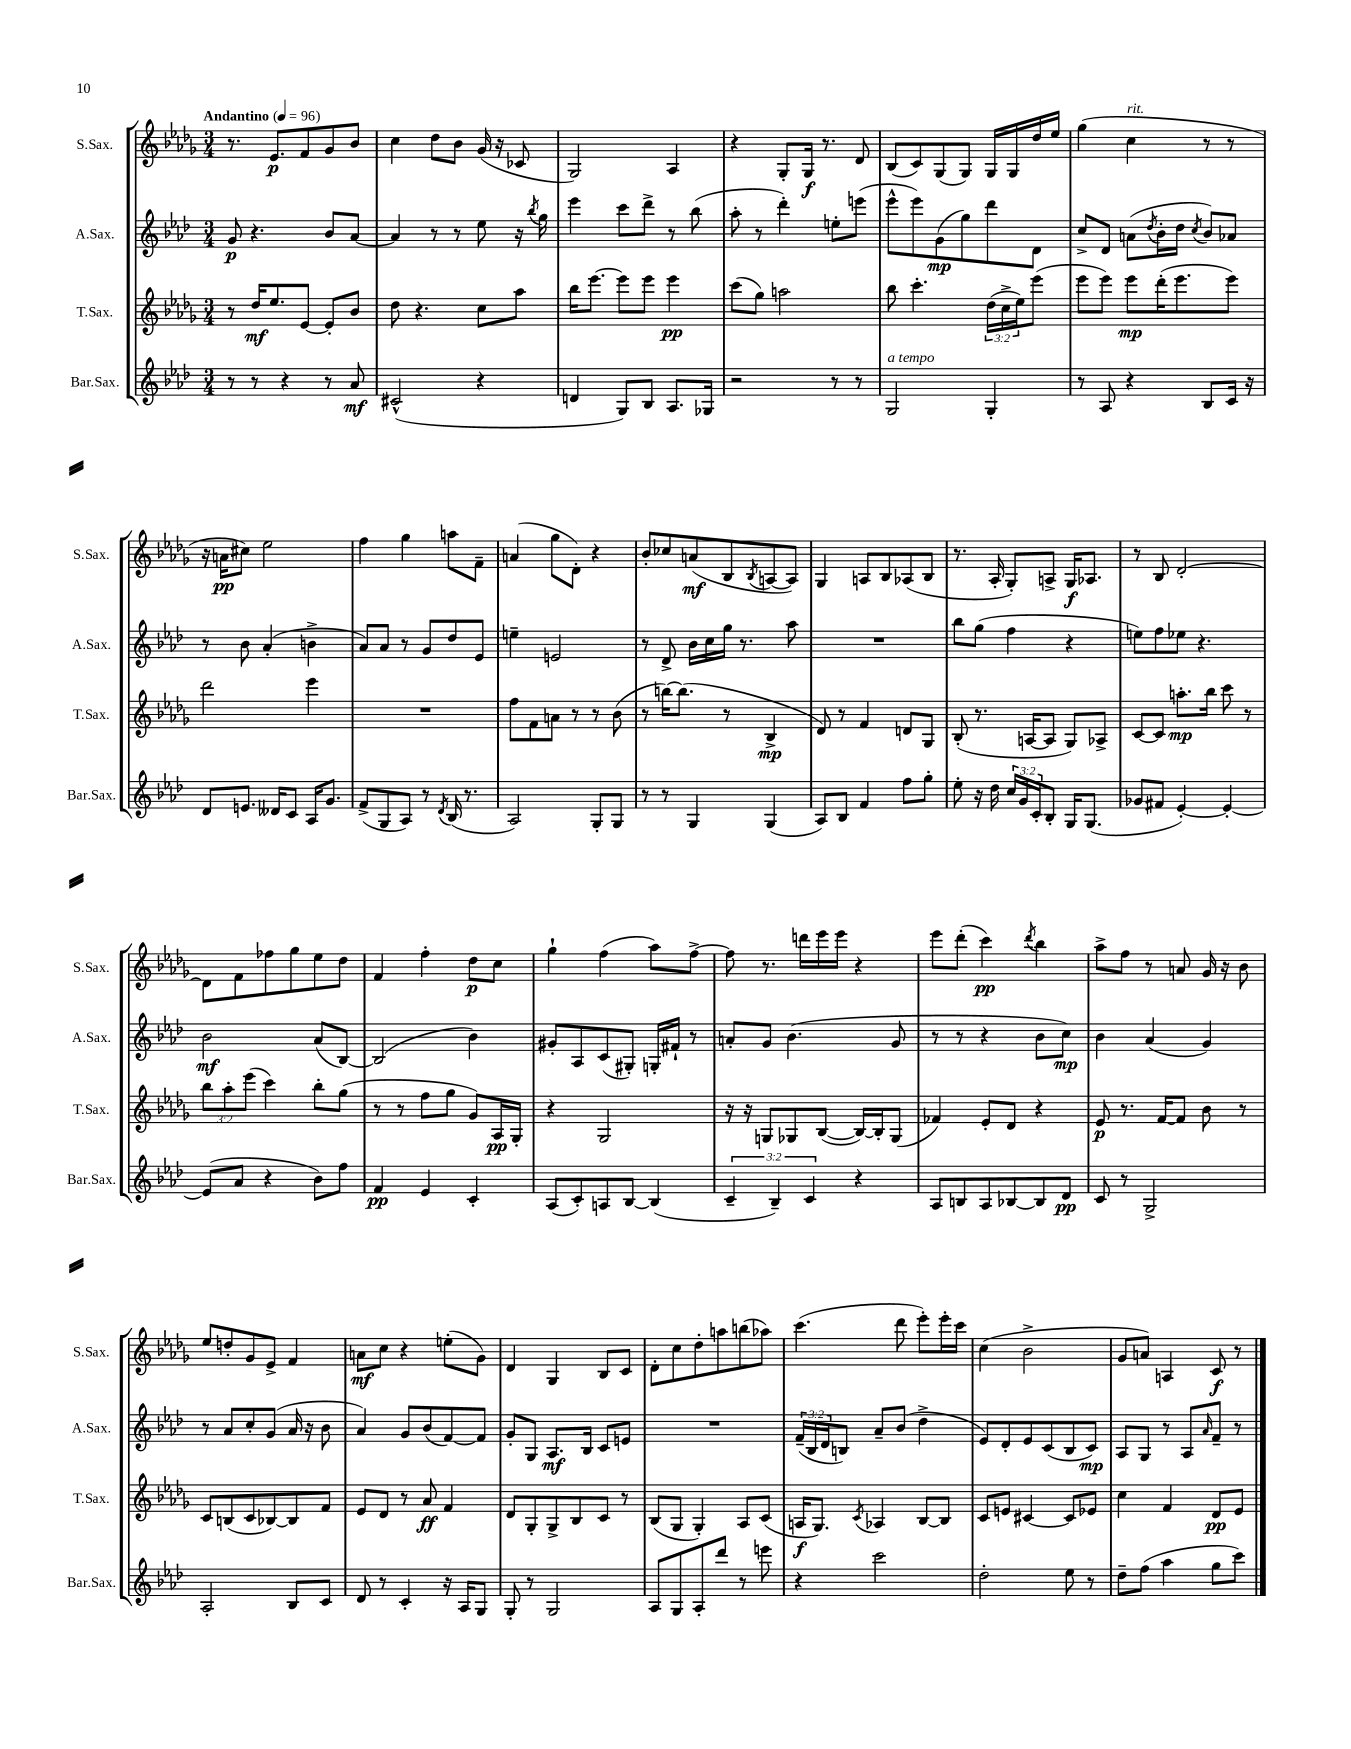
<<
\new StaffGroup <<
\new Staff = "s0" \with { instrumentName = "S.Sax." shortInstrumentName = "S.Sax." } {
    \clef treble \key des \major \numericTimeSignature \time 3/4 \tempo "Andantino" 4 = 96
    r8. ees'8.\p f'8 ges'8 bes'8 |
    c''4 des''8 bes'8 ges'16( r16 ces'8 |
    ges2) aes4 |
    r4 ges8-. ges16\f r8. des'8 |
    bes8( c'8) ges8( ges8) ges16 ges16 des''16 ees''16 |
    ges''4( c''4^\markup { \italic "rit." } r8 r8 |
    r16 a'16\pp cis''8) ees''2 |
    f''4 ges''4 a''8 f'8-- |
    a'4( ges''8 des'8-.) r4 |
    bes'8-. ces''8 a'8\mf( bes8 \acciaccatura { bes8 } a8~ a8) |
    ges4 a8 bes8 aes8( bes8 |
    r8. aes16-. ges8-.) a8-> ges16\f aes8. |
    r8 bes8 des'2~-. |
    des'8 f'8 fes''8 ges''8 ees''8 des''8 |
    f'4 f''4-. des''8\p c''8 |
    ges''4-! f''4( aes''8) f''8~-> |
    f''8 r8. d'''16 ees'''16 ees'''16 r4 |
    ees'''8 des'''8-.( c'''4\pp) \acciaccatura { des'''8 } bes''4 |
    aes''8-> f''8 r8 a'8 ges'16 r16 bes'8 |
    ees''8 d''8-. ges'8 ees'8-> f'4 |
    a'8\mf c''8 r4 e''8-.( ges'8) |
    des'4 ges4 bes8 c'8 |
    des'8-. c''8 des''8-. a''8 b''8( aes''8) |
    c'''4.( des'''8 ees'''8-.) ees'''16-. c'''16 |
    c''4( bes'2-> |
    ges'8 a'8) a4 c'8\f r8 \bar "|." |
}
\new Staff = "s1" \with { instrumentName = "A.Sax." shortInstrumentName = "A.Sax." } {
    \clef treble \key aes \major \numericTimeSignature \time 3/4 \override Staff.TupletNumber.text = #tuplet-number::calc-fraction-text
    g'8\p r4. bes'8 aes'8~ |
    aes'4 r8 r8 ees''8 r16 \acciaccatura { bes''8 } g''16 |
    ees'''4 c'''8 des'''8-> r8 bes''8( |
    aes''8-. r8 des'''4-.) e''8-. e'''8( |
    ees'''8-^ ees'''8) g'8\mp( g''8) des'''8 des'8 |
    c''8-> des'8 a'8( \acciaccatura { des''8 } bes'16-. des''16 \acciaccatura { c''8 } bes'8) aes'8 |
    r8 bes'8 aes'4-.( b'4-> |
    aes'8) aes'8 r8 g'8 des''8 ees'8 |
    e''4-- e'2 |
    r8 des'8-> bes'16 c''16 g''16 r8. aes''8 |
    R2. |
    bes''8 g''8( f''4 r4 |
    e''8) f''8 ees''8 r4. |
    bes'2\mf aes'8( bes8~) |
    bes2( bes'4) |
    gis'8-. aes8 c'8( gis8-.) g16-. fis'16-! r8 |
    a'8-. g'8 bes'4.( g'8 |
    r8 r8 r4 bes'8 c''8\mp) |
    bes'4 aes'4( g'4) |
    r8 aes'8 c''8-. g'8( aes'16 r16 bes'8 |
    aes'4) g'8 bes'8( f'8~) f'8 |
    g'8-. g8 aes8.\mf bes16 c'8 e'8 |
    R2. |
    \tuplet 3/2 { f'16--( bes16 des'16 } b8) aes'8-- bes'8( des''4-> |
    ees'8) des'8-. ees'8 c'8( bes8 c'8\mp) |
    aes8 g8 r8 aes8 \grace { aes'16 } f'8-- r8 \bar "|." |
}
\new Staff = "s2" \with { instrumentName = "T.Sax." shortInstrumentName = "T.Sax." } {
    \clef treble \key des \major \numericTimeSignature \time 3/4 \override Staff.TupletNumber.text = #tuplet-number::calc-fraction-text
    r8 des''16\mf ees''8. ees'8~ ees'8-. bes'8 |
    des''8 r4. c''8 aes''8 |
    bes''16 ees'''8.~ ees'''8 ees'''8 ees'''4\pp |
    c'''8( ges''8) a''2 |
    bes''8 c'''4.-. \tuplet 3/2 { des''16( c''16-> ees''16) } ees'''8( |
    ees'''8 ees'''8) ees'''8\mp des'''16-.( ees'''8. ees'''8) |
    des'''2 ees'''4 |
    R2. |
    f''8 f'8 a'8 r8 r8 bes'8( |
    r8 b''16~) b''8.( r8 bes4->\mp |
    des'8) r8 f'4 d'8 ges8 |
    bes8-.( r8. a16~ a8 ges8) aes8-> |
    c'8~ c'8 a''8.-.\mp bes''16 c'''8 r8 |
    \tuplet 3/2 { bes''8 aes''8-. ees'''8( } c'''4) bes''8-. ges''8( |
    r8 r8 f''8 ges''8 ges'8) aes16\pp ges16-. |
    r4 ges2 |
    r16 r16 g8 ges8 bes8~( bes16~) bes16-. ges8( |
    fes'4) ees'8-. des'8 r4 |
    ees'8\p r8. f'16~ f'8 bes'8 r8 |
    c'8 b8( c'8 bes8~) bes8 f'8 |
    ees'8 des'8 r8 aes'8\ff f'4 |
    des'8 ges8-. ges8-> bes8 c'8 r8 |
    bes8( ges8 ges4-.) aes8 c'8( |
    a16\f ges8.) \acciaccatura { c'8 } aes4 bes8~ bes8 |
    c'8 e'8 cis'4~ cis'8 ees'8 |
    c''4 f'4 des'8\pp ees'8 \bar "|." |
}
\new Staff = "s3" \with { instrumentName = "Bar.Sax." shortInstrumentName = "Bar.Sax." } {
    \clef treble \key aes \major \numericTimeSignature \time 3/4 \override Staff.TupletNumber.text = #tuplet-number::calc-fraction-text
    r8 r8 r4 r8 aes'8\mf |
    cis'2-^( r4 |
    d'4 g8) bes8 aes8. ges16 |
    r2 r8 r8 |
    g2^\markup { \italic "a tempo" } g4-. |
    r8 aes8 r4 bes8 c'16 r16 |
    des'8 e'8. deses'16 c'8 aes16 g'8. |
    f'8->( g8 aes8) r8 \acciaccatura { des'8 } bes16( r8. |
    aes2) g8-. g8 |
    r8 r8 g4 g4( |
    aes8) bes8 f'4 f''8 g''8-. |
    ees''8-. r16 des''16 \tuplet 3/2 { c''16 g'16 c'16-. } bes8-. g16 g8.( |
    ges'8 fis'8 ees'4~-.) ees'4~-. |
    ees'8( aes'8 r4 bes'8) f''8 |
    f'4\pp ees'4 c'4-. |
    aes8( c'8-.) a8 bes8~ bes4( |
    \tuplet 3/2 { c'4-- bes4--) c'4 } r4 |
    aes8 b8 aes8 bes8~ bes8 des'8\pp |
    c'8 r8 g2-> |
    aes2-. bes8 c'8 |
    des'8 r8 c'4-. r16 aes16 g8 |
    g8-. r8 g2 |
    aes8 g8 aes8-. des'''8 r8 e'''8 |
    r4 c'''2 |
    des''2-. ees''8 r8 |
    des''8-- f''8( aes''4 g''8 c'''8) \bar "|." |
}
>>
>>
\layout { \context { \Score \remove "Bar_number_engraver" } }
